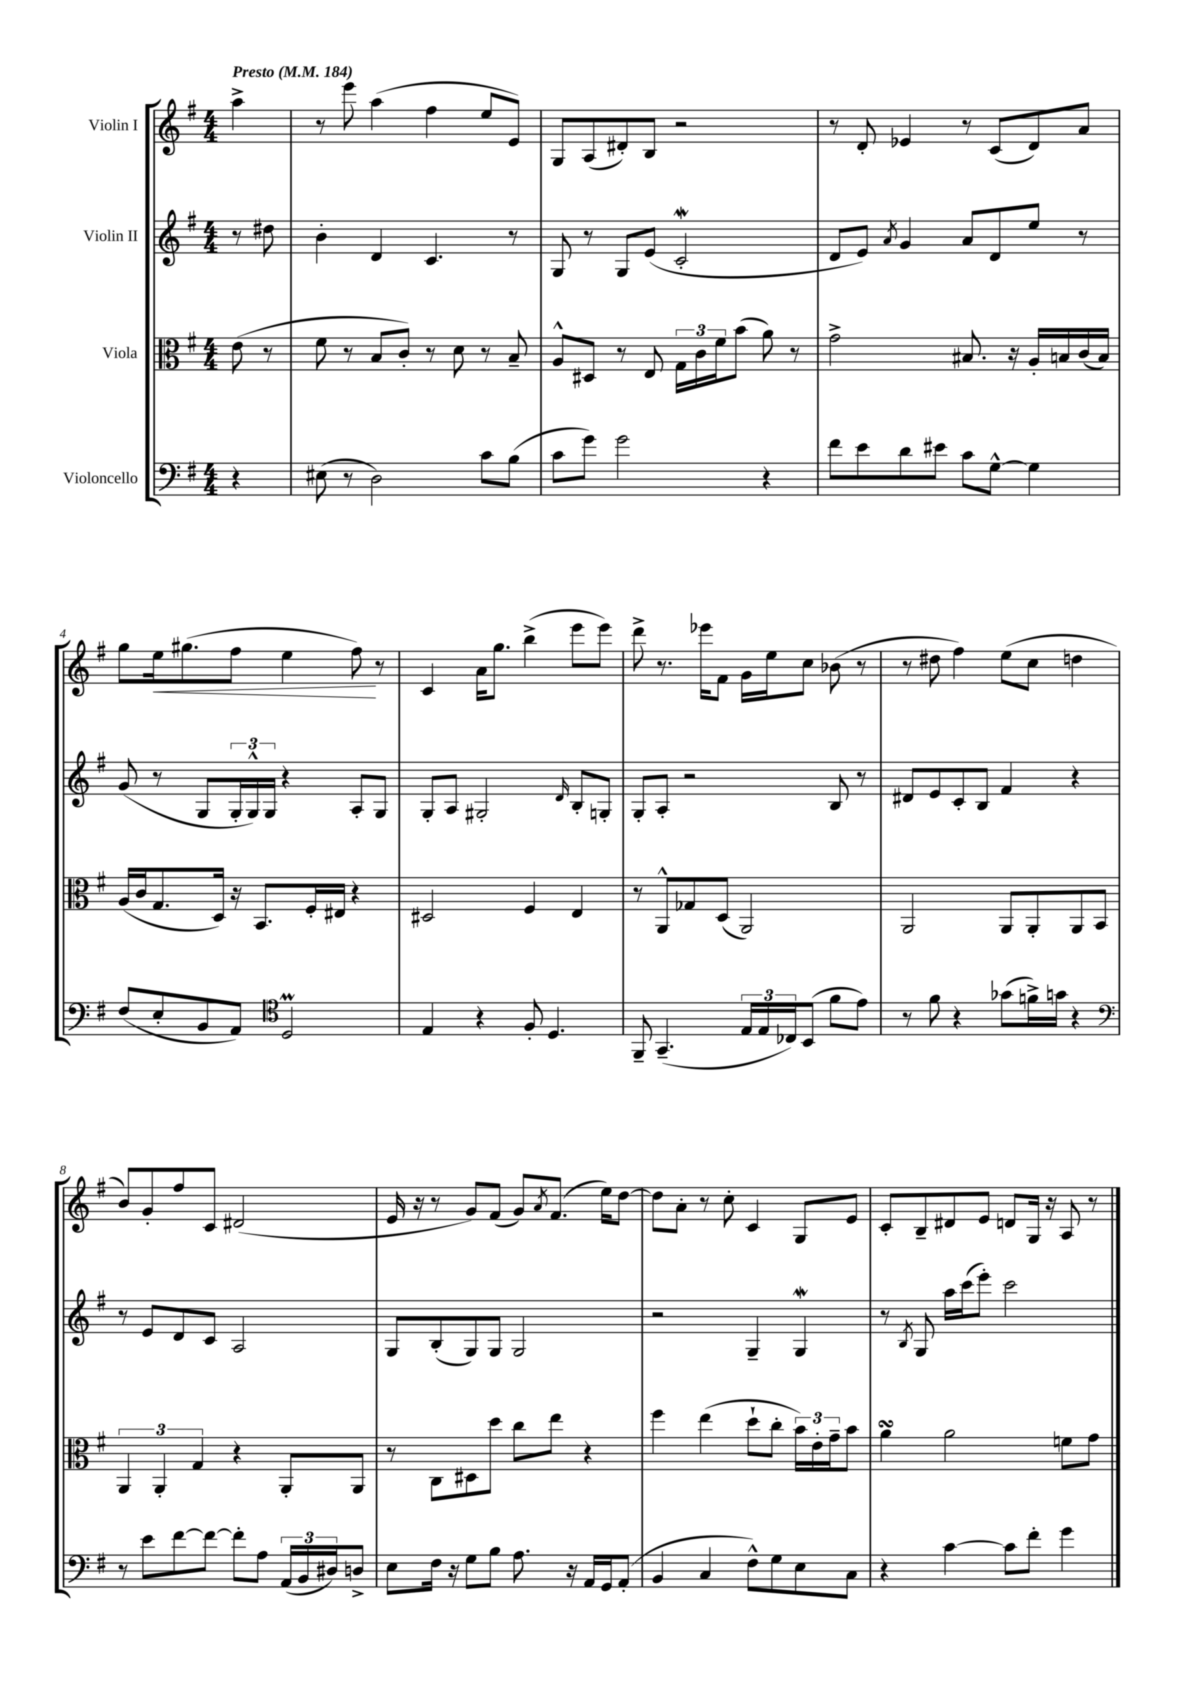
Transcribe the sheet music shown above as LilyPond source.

<<
\new StaffGroup <<
\new Staff = "s0" \with { instrumentName = "Violin I" } {
    \clef treble \key g \major \numericTimeSignature \time 4/4 \partial 4 \tempo "Presto" 4 = 184
    a''4-> |
    r8 e'''8 a''4( fis''4 e''8 e'8) |
    g8 a8( dis'8-.) b8 r2 |
    r8 d'8-. ees'4 r8 c'8( d'8) a'8 |
    g''8 e''16\< gis''8.( fis''8 e''4 fis''8\!) r8 |
    c'4 a'16 g''8. b''4->( e'''8 e'''8) |
    d'''8-> r8. ees'''16 fis'8 g'16 e''16 c''8 bes'8( r8 |
    r8 dis''8 fis''4) e''8( c''8 d''4 |
    b'8) g'8-. fis''8 c'8 dis'2( |
    e'16 r16 r8 g'8) fis'8( g'8) \acciaccatura { a'8 } fis'8.( e''16) d''8~ |
    d''8 a'8-. r8 c''8-. c'4 g8 e'8 |
    c'8-. b8-- dis'8 e'8 d'8 g16 r16 a8 r8 \bar "|." |
}
\new Staff = "s1" \with { instrumentName = "Violin II" } {
    \clef treble \key g \major \numericTimeSignature \time 4/4 \partial 4
    r8 dis''8 |
    b'4-. d'4 c'4. r8 |
    g8 r8 g8 e'8( c'2-.\mordent |
    d'8 e'8) \acciaccatura { a'8 } g'4 a'8 d'8 e''8 r8 |
    g'8( r8 g8 \tuplet 3/2 { g16-. g16-^) g16 } r4 a8-. g8 |
    g8-. a8 gis2-. \grace { d'16 } b8-. g8-. |
    g8-. a8-. r2 b8 r8 |
    dis'8 e'8 c'8-. b8 fis'4 r4 |
    r8 e'8 d'8 c'8 a2 |
    g8 b8-.( g8) g8 g2 |
    r2 g4-- g4\mordent |
    r8 \acciaccatura { b8 } g8 a''16 c'''16( e'''8-.) c'''2 \bar "|." |
}
\new Staff = "s2" \with { instrumentName = "Viola" } {
    \clef alto \key g \major \numericTimeSignature \time 4/4 \partial 4
    e'8( r8 |
    fis'8 r8 b8 c'8-.) r8 d'8 r8 b8-- |
    a8-^ dis8 r8 e8 \tuplet 3/2 { g16 c'16 fis'16 } b'8( a'8) r8 |
    g'2-> bis8. r16 a16-. b16 c'16( b16) |
    a16( c'16 g8. d16) r16 b,8. fis16-. eis16 r4 |
    dis2 fis4 e4 |
    r8 a,8-^ ges8 d8( a,2) |
    a,2 a,8 a,8-. a,8 b,8 |
    \tuplet 3/2 { a,4 a,4-. g4 } r4 a,8-. a,8 |
    r8 c8 dis8 d''8 c''8 e''8 r4 |
    fis''4 e''4( d''8-! c''8-. \tuplet 3/2 { b'16) e'16-. g'16-- } b'8 |
    a'4\turn a'2 f'8 g'8 \bar "|." |
}
\new Staff = "s3" \with { instrumentName = "Violoncello" } {
    \clef bass \key g \major \numericTimeSignature \time 4/4 \partial 4
    r4 |
    eis8( r8 d2) c'8 b8( |
    c'8 g'8) g'2 r4 |
    fis'8 e'8 d'8 eis'8 c'8 g8~-^ g4 |
    fis8( e8-. b,8 a,8) \clef tenor d2\prall |
    e4 r4 fis8-. d4. |
    fis,8-- g,4.--( \tuplet 3/2 { e16 e16 ces16) } b,8( fis'8 e'8) |
    r8 fis'8 r4 ges'8( f'16->) g'16 r4 |
    \clef bass r8 e'8 fis'8~ fis'8~ fis'8-. a8 \tuplet 3/2 { a,16( b,16 dis16) } d8-> |
    e8 fis16 r16 g8 b8 a8. r16 a,16 g,16 a,8-.( |
    b,4 c4 fis8-^) g8 e8 c8 |
    r4 c'4~ c'8 fis'8-. g'4 \bar "|." |
}
>>
>>
